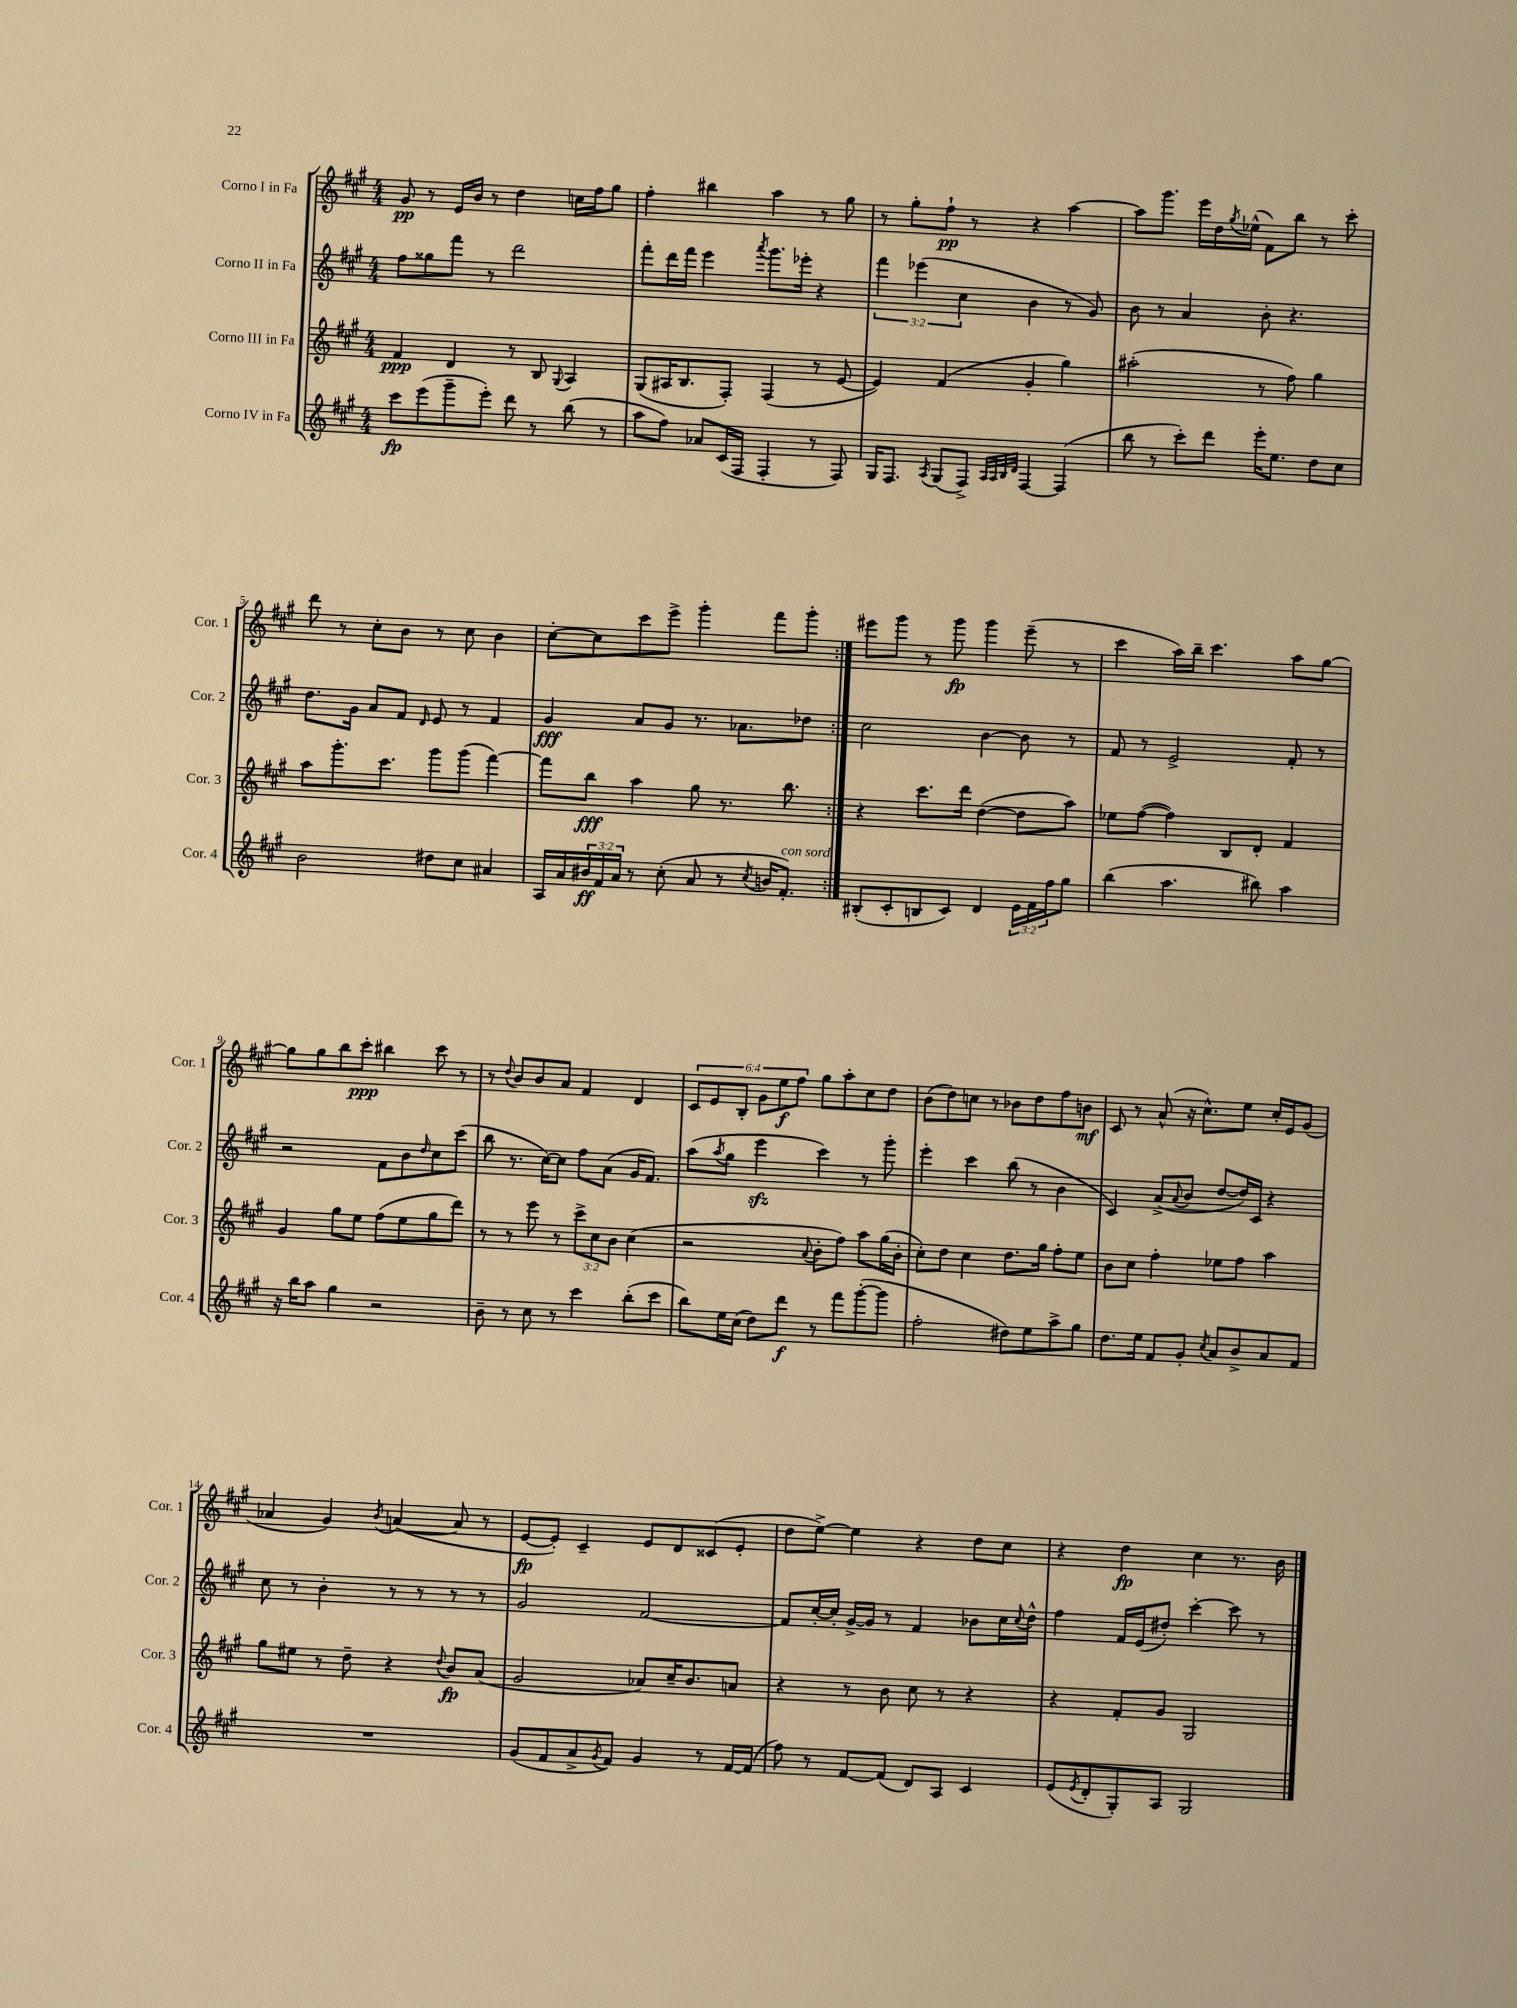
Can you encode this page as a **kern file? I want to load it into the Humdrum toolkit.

**kern	**dynam	**kern	**dynam	**kern	**dynam	**kern	**dynam
*part4	*part4	*part3	*part3	*part2	*part2	*part1	*part1
*staff4	*staff4	*staff3	*staff3	*staff2	*staff2	*staff1	*staff1
*I"Corno IV in Fa	*	*I"Corno III in Fa	*	*I"Corno II in Fa	*	*I"Corno I in Fa	*
*I'Cor. 4	*	*I'Cor. 3	*	*I'Cor. 2	*	*I'Cor. 1	*
*clefG2	*	*clefG2	*	*clefG2	*	*clefG2	*
*k[f#c#g#]	*	*k[f#c#g#]	*	*k[f#c#g#]	*	*k[f#c#g#]	*
*M4/4	*	*M4/4	*	*M4/4	*	*M4/4	*
=1	=1	=1	=1	=1	=1	=1	=1
8ccc#\L	fp	4f#/	ppp	8ff#\L	.	8g#/	pp
(8eee\	.	.	.	8gg##X\	.	8r	.
8ggg#~\	.	4d/	.	8fff#\J	.	16e/LL	.
.	.	.	.	.	.	16b/JJ	.
8eee'\J)	.	.	.	8r	.	8r	.
8ddd\	.	8r	.	2ddd\	.	4dd\	.
8r	.	8B/	.	.	.	.	.
.	.	8qqG#/	.	.	.	.	.
(8bb\	.	4A/	.	.	.	16ccn\LL	.
.	.	.	.	.	.	16ff#\J	.
8r	.	.	.	.	.	8gg#\J	.
=2	=2	=2	=2	=2	=2	=2	=2
8aa\L	.	(8G#/L	.	8fff#'\L	.	4ff#'\	.
8ff#\J)	.	16A#X/K	.	16ddd\L	.	.	.
.	.	8.B/	.	16fff#\JJ	.	.	.
8a-X/L	.	.	.	4eee\	.	4bb#X\	.
(16c#/L	.	8F#'/J)	.	.	.	.	.
16F#/JJ	.	.	.	.	.	.	.
.	.	.	.	8qaaa/	.	.	.
4F#'/	.	(4F#/	.	8.ggg#\L	.	4aa\	.
.	.	.	.	16eee-X'\Jk	.	.	.
8r	.	8r	.	4r	.	8r	.
8F#/)	.	[8e/	.	.	.	8gg#\	.
=3	=3	=3	=3	=3	=3	=3	=3
16G#/KL	.	4e/])	.	6fff#\	.	8r	.
8.F#/J	.	.	.	.	.	.	.
.	.	.	.	.	.	8gg#'\L	.
.	.	.	.	(6eee-X\	.	.	.
8qA/	.	.	.	.	.	.	.
(8G#/L	.	(4f#/	.	.	.	8ff#`\J	pp
.	.	.	.	6cc#\	.	.	.
8F#^/J)	.	.	.	.	.	8r	.
32qqA/LLL	.	.	.	.	.	.	.
32qqA/	.	.	.	.	.	.	.
32qqB/	.	.	.	.	.	.	.
32qqd/JJJ	.	.	.	.	.	.	.
[4F#/	.	4g#'/	.	4b\	.	4r	.
(4F#/]	.	4gg#\)	.	8r	.	[4aa\	.
.	.	.	.	8g#/)	.	.	.
=4	=4	=4	=4	=4	=4	=4	=4
8bb\	.	(2aa#X'\	.	8b\	.	8aa\L]	.
8r	.	.	.	8r	.	8.ggg#\J	.
8ccc#'\L)	.	.	.	4a/	.	.	.
.	.	.	.	.	.	16eee\LL	.
8ddd\J	.	.	.	.	.	16dd\	.
.	.	.	.	.	.	8qgg#/	.
.	.	.	.	.	.	(16ee-X^^\JJ	.
16eee'\KL	.	8r	.	8b'\	.	8f#\L)	.
8.ee\J	.	.	.	.	.	.	.
.	.	8ff#\)	.	4.r	.	8bb\J	.
8dd\L	.	4gg#\	.	.	.	8r	.
8cc#\J	.	.	.	.	.	8ccc#'\	.
!!LO:LB:g=z
=5	=5	=5	=5	=5	=5	=5	=5
2b\	.	8aa\L	.	8.dd\L	.	8ddd\	.
.	.	8.ggg#'\	.	.	.	8r	.
.	.	.	.	16g#\Jk	.	.	.
.	.	.	.	8a/L	.	8cc#'\L	.
.	.	8.ccc#\J	.	.	.	.	.
.	.	.	.	8f#/J	.	8b\J	.
.	.	.	.	16qqd/	.	.	.
8dd#X\L	.	8ggg#\L	.	8e/	.	8r	.
8cc#\J	.	(8ggg#\J	.	8r	.	8cc#\	.
4a#X/	.	[4fff#\)	.	4f#/	.	4b\	.
=6	=6	=6	=6	=6	=6	=6	=6
16A/LL	.	8fff#\L]	.	4g#/	fff	[8cc#'\L	.
16a/	.	.	.	.	.	.	.
24b#X/	ff	8bb\J	fff	.	.	8cc#\]	.
24f#/	.	.	.	.	.	.	.
24a/JJ	.	.	.	.	.	.	.
8r	.	4aa\	.	8a/L	.	8ccc#\	.
(8cc#'\	.	.	.	8g#/J	.	8eee^\J	.
8a/	.	8gg#\	.	8.r	.	4ggg#'\	.
8r	.	8.r	.	.	.	.	.
.	.	.	.	8.a-X\L	.	.	.
8qcc#/	.	.	.	.	.	.	.
16bn/KL	.	.	.	.	.	8fff#\L	.
!LO:TX:a:i:t=con sord.	!	!	!	!	!	!	!
8.f#'/J)	.	8.bb\	.	.	.	.	.
.	.	.	.	8dd-X\J	.	8ggg#'\J	.
=7:|!	=7:|!	=7:|!	=7:|!	=7:|!	=7:|!	=7:|!	=7:|!
(8B#X'/L	.	4r	.	2cc#\	.	8eee#X\L	.
8c#'/	.	.	.	.	.	8ggg#\J	.
8Bn/	.	8.ccc#\L	.	.	.	8r	.
8c#/J)	.	.	.	.	.	8ggg#\	fp
.	.	16ddd\Jk	.	.	.	.	.
4d/	.	([4dd\	.	[4b\	.	4ggg#\	.
24e\LL	.	8dd\L]	.	8b\]	.	(8eee#~\	.
24f#\	.	.	.	.	.	.	.
24ff#\J	.	.	.	.	.	.	.
8gg#\J	.	8aa\J)	.	8r	.	8r	.
=8	=8	=8	=8	=8	=8	=8	=8
(4bb\	.	8ee-X\L	.	8f#/	.	4ccc#\	.
.	.	([8ff#\J	.	8r	.	.	.
4.aa\	.	4ff#\])	.	2e^/	.	16aa\LL)	.
.	.	.	.	.	.	16bb~\JJ	.
.	.	.	.	.	.	4.ccc#\	.
.	.	8B/L	.	.	.	.	.
8bb#X\)	.	8d'/J	.	.	.	.	.
4aa\	.	4f#/	.	8f#'/	.	8aa\L	.
.	.	.	.	8r	.	[8gg#\J	.
!!LO:LB:g=z
=9	=9	=9	=9	=9	=9	=9	=9
16r	.	4g#/	.	2r	.	8gg#\L]	.
16bb\KL	.	.	.	.	.	.	.
8aa\J	.	.	.	.	.	8gg#\	.
4gg#\	.	8gg#\L	.	.	.	8bb\	.
.	.	8ee\J	.	.	.	8ccc#'\J	ppp
2r	.	(8ff#\L	.	8f#\L	.	4bb#X\	.
.	.	8ee\	.	8b\	.	.	.
.	.	.	.	16qqdd/	.	.	.
.	.	8gg#\	.	8cc#\	.	8ccc#\	.
.	.	8ddd\J)	.	(8ccc#\J	.	8r	.
=10	=10	=10	=10	=10	=10	=10	=10
8b~\	.	8r	.	8bb\	.	8r	.
.	.	.	.	.	.	8qqdd/	.
8r	.	8r	.	8.r	.	8b/L	.
8cc#\	.	8eee\	.	.	.	8b/	.
.	.	.	.	[16cc#\KL)	.	.	.
8r	.	8r	.	8cc#\J]	.	8a/J	.
4ccc#\	.	12ccc#^\L	.	8ff#\L	.	4f#/	.
.	.	12cc#\	.	.	.	.	.
.	.	.	.	(8a\J	.	.	.
.	.	12b\J	.	.	.	.	.
(8bb'\L	.	(4cc#\	.	16g#/KL	.	4d/	.
.	.	.	.	8.f#/J)	.	.	.
8ccc#\J	.	.	.	.	.	.	.
=11	=11	=11	=11	=11	=11	=11	=11
8bb\L)	.	2r	.	(8aa\L	.	12c#/L	.
.	.	.	.	.	.	12e/	.
.	.	.	.	8qaa/	.	.	.
16ee\L	.	.	.	8gg#\J	.	.	.
.	.	.	.	.	.	12B'/J	.
(16cc#\JJ	.	.	.	.	.	.	.
8dd\L)	.	.	.	4eeezz\	.	12g#\L	.
.	.	.	.	.	.	12ee\	f
8ddd\J	f	.	.	.	.	.	.
.	.	.	.	.	.	12ff#\J	.
.	.	8qqa/	.	.	.	.	.
8r	.	8b'\L	.	4ccc#\)	.	8gg#\L	.
8fff#\L	.	8ff#\J)	.	.	.	8aa'\	.
([8ggg#'\	.	8aa\L	.	8r	.	8cc#\	.
8ggg#\J]	.	(16gg#\L	.	8ggg#'\	.	8dd\J	.
.	.	16b'\JJ	.	.	.	.	.
=12	=12	=12	=12	=12	=12	=12	=12
2ff#'\	.	8cc#'\L)	.	4eee'\	.	(8b\L	.
.	.	8dd\J	.	.	.	8dd\)	.
.	.	4cc#\	.	4ccc#\	.	8ccn\J	.
.	.	.	.	.	.	8r	.
8dd#X\L)	.	8.dd\L	.	(8bb\	.	8b-X\L	.
8ee\	.	.	.	8r	.	8dd\	.
.	.	16gg#\Jk	.	.	.	.	.
8aa^\	.	8ff#'\L	.	4b\	.	8ff#\	.
8gg#\J	.	8ee\J	.	.	.	8bn\J	mf
=13	=13	=13	=13	=13	=13	=13	=13
8.dd\L	.	8b\L	.	4c#/)	.	8c#/	.
.	.	8cc#\J	.	.	.	8r	.
16ee\Jk	.	.	.	.	.	.	.
8f#/L	.	4ff#'\	.	(8a^/L	.	(8a^^/	.
.	.	.	.	8qqa/	.	.	.
8g#'/J	.	.	.	8b/J	.	16r	.
.	.	.	.	.	.	8.cc#^^\L)	.
8qcc#/	.	.	.	.	.	.	.
8a/L	.	8ee-X\L	.	[8dd/L	.	.	.
8b^/	.	8ff#\J	.	16dd/L])	.	8ee\J	.
.	.	.	.	16c#/JJ	.	.	.
8a/	.	4aa\	.	4r	.	16cc#'/LL	.
.	.	.	.	.	.	16e/J	.
8f#/J	.	.	.	.	.	(8g#/J	.
!!LO:LB:g=z
=14	=14	=14	=14	=14	=14	=14	=14
1r	.	8gg#\L	.	8cc#\	.	4a-X/	.
.	.	8ee#X\J	.	8r	.	.	.
.	.	8r	.	4b'\	.	4g#/)	.
.	.	8dd~\	.	.	.	.	.
.	.	.	.	.	.	8qb/	.
.	.	4r	.	8r	.	([4an/	.
.	.	.	.	8r	.	.	.
.	.	8qqdd/	.	.	.	.	.
.	.	8b/L	fp	8r	.	8a/]	.
.	.	(8a/J	.	8r	.	8r	.
=15	=15	=15	=15	=15	=15	=15	=15
(8g#/L	.	2g#/	.	2g#/	.	[8e/L	fp
8f#/	.	.	.	.	.	8e'/J])	.
8a^/	.	.	.	.	.	4c#~/	.
8qg#/	.	.	.	.	.	.	.
8f#/J)	.	.	.	.	.	.	.
4g#/	.	8a-X/L)	.	[2f#/	.	8e/L	.
.	.	16cc#~/K	.	.	.	8d/	.
.	.	8.b/	.	.	.	.	.
8r	.	.	.	.	.	(8c##X/	.
[16f#/LL	.	8an/J	.	.	.	8e'/J	.
(16f#/JJ]	.	.	.	.	.	.	.
=16	=16	=16	=16	=16	=16	=16	=16
8ff#\)	.	4r	.	8f#/L]	.	8dd\L	.
8r	.	.	.	[16cc#'/L	.	[8ee^\J)	.
.	.	.	.	16cc#'/JJ]	.	.	.
[8f#/L	.	8r	.	[16g#^/LL	.	4ee\]	.
.	.	.	.	16g#/JJ]	.	.	.
(8f#/J]	.	8b\	.	8r	.	.	.
8d/L)	.	8cc#\	.	4f#/	.	4r	.
8A/J	.	8r	.	.	.	.	.
4c#/	.	4r	.	8b-X\L	.	8dd\L	.
.	.	.	.	16cc#\L	.	8cc#\J	.
.	.	.	.	8qqcc#/	.	.	.
.	.	.	.	16dd^^\JJ	.	.	.
=17	=17	=17	=17	=17	=17	=17	=17
(8e/L	.	4r	.	4ff#\	.	4r	.
8qe/	.	.	.	.	.	.	.
8d'/	.	.	.	.	.	.	.
8G#'/)	.	8f#'/L	.	16f#/LL	.	4dd\	fp
.	.	.	.	(16e/J	.	.	.
8A/J	.	8g#/J	.	8dd#X'/J)	.	.	.
2G#/	.	2G#/	.	[4ccc#'\	.	4cc#\	.
.	.	.	.	8ccc#\]	.	8.r	.
.	.	.	.	8r	.	.	.
.	.	.	.	.	.	16b\	.
==	==	==	==	==	==	==	==
*-	*-	*-	*-	*-	*-	*-	*-
